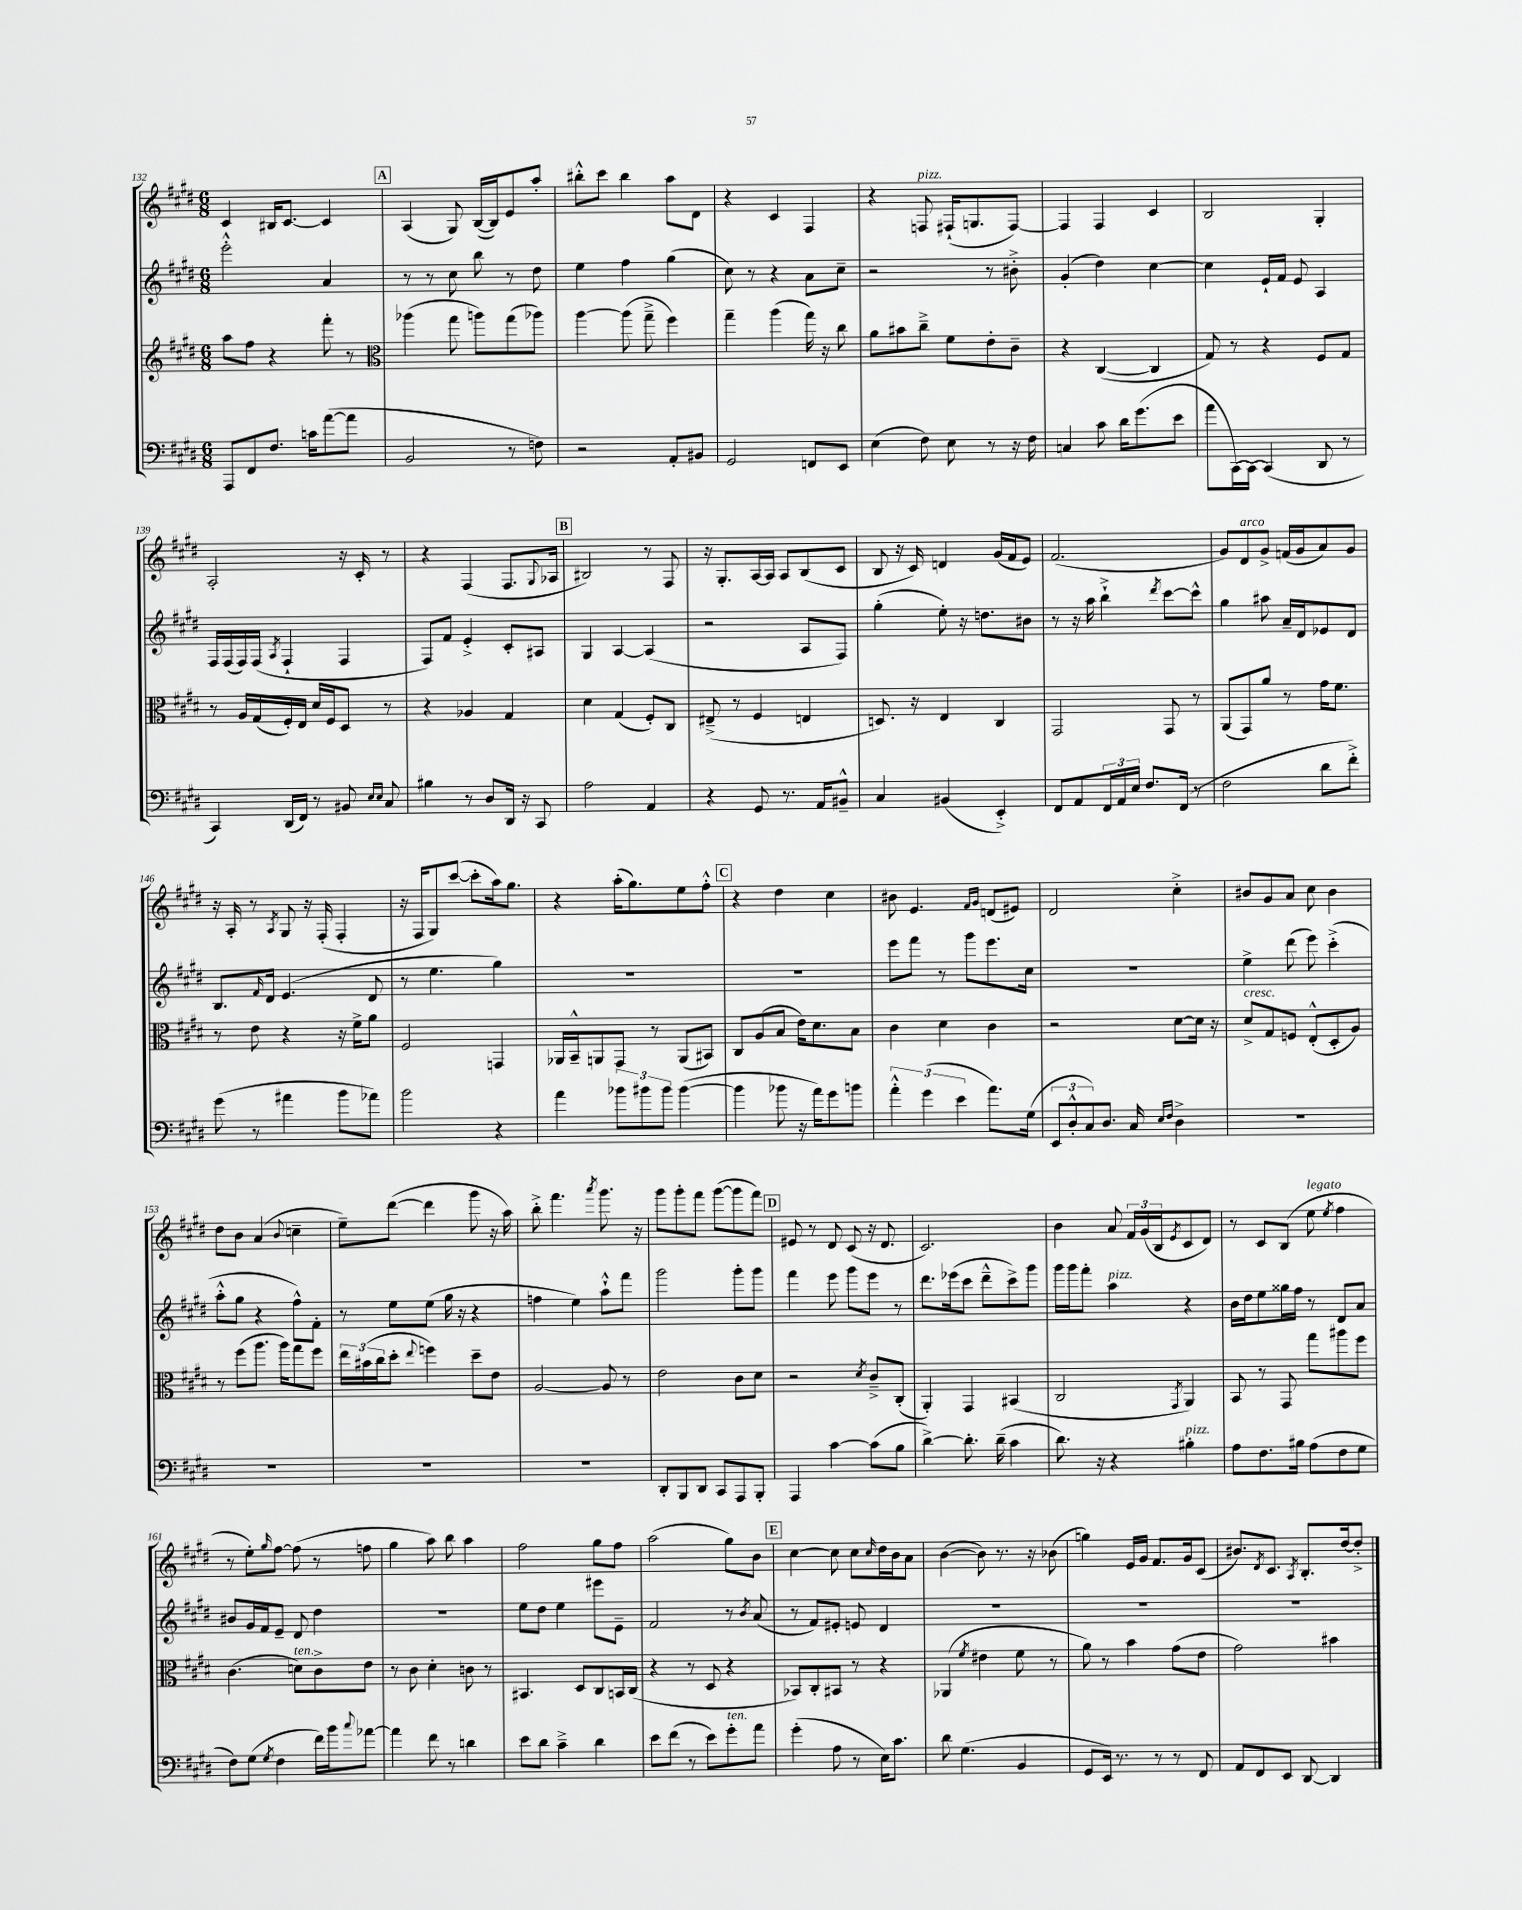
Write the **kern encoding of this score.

**kern	**kern	**kern	**kern
*part4	*part3	*part2	*part1
*staff4	*staff3	*staff2	*staff1
*clefF4	*clefG2	*clefG2	*clefG2
*k[f#c#g#d#]	*k[f#c#g#d#]	*k[f#c#g#d#]	*k[f#c#g#d#]
*M6/8	*M6/8	*M6/8	*M6/8
=132	=132	=132	=132
8AAA/L	8aa\L	2eee'^^\	4c#/
8FF#/	8ff#\J	.	.
8.F#/J	4r	.	16B#X/KL
.	.	.	[8.c#/J
16cn\KL	.	.	.
([8a\	8fff#'\	4a/	4c#/]
8a\J]	8r	.	.
!!LO:REH:place=s1:t=A
=133	=133	=133	=133
*	*clefC3	*	*
2BB/	(4aa-X\	8r	(4A/
.	.	8r	.
.	8gg#\	8cc#\	8G#/)
.	8aan\L)	8bb\	([16B/LL
.	.	.	16B/J])
8r	(8gg#\	8r	8e/
8Fn\)	8aa-X\J)	8dd#\	8aa'/J
=134	=134	=134	=134
2r	[4aa\	4ee\	8bb#X'^^\L
.	.	.	8ccc#\J
.	(8aa\]	4ff#\	4bb#\
.	8gg#~^\	.	.
8AA'/L	4ff#\)	(4gg#\	8aa\L
8BB#X/J	.	.	8d#\J
=135	=135	=135	=135
2GG#/	4gg#~\	8cc#\)	4r
.	.	8r	.
.	(4aa\	4r	4c#/
8FFn/L	16gg#\)	8a\L	4F#/
.	16r	.	.
8EE/J	8cc#\	8cc#~\J	.
=136	=136	=136	=136
(4E\	8a\L	2r	4r
.	8b#X\	.	.
!	!	!	!LO:TX:a:i:t=pizz.
8F#\)	8cc#~^\J	.	8Fn/
8E\	8f#\L	.	(16F#X`/KL
.	.	.	8.Gn/
8r	8e'\	8r	.
16r	8c#~\J	8b#X'^\	[8F#/J)
16F#\	.	.	.
=137	=137	=137	=137
4Cn/	4r	(4g#'/	4F#/]
8c#\	([4C#/	4dd#\)	4F#/
16d#\KL	.	.	.
(8.g#\	.	.	.
.	4C#/]	[4cc#\	4c#/
8e\J	.	.	.
=138	=138	=138	=138
8a\L	8G#/)	4cc#\]	2B/
[16CC#\L)	8r	.	.
16CC#\JJ_	.	.	.
(4CC#/]	4r	16e`/LL	.
.	.	16f#/JJ	.
.	.	8e/	.
8DD#/	8F#/L	4A/	4G#'/
8r	8G#/J	.	.
!!LO:LB:g=z
=139	=139	=139	=139
4CC#/)	8r	16F#/LL	2A'/
.	.	(16F#/	.
.	16A/LL	16F#/)	.
.	(16G#/	(16F#/JJ	.
.	.	8qA/	.
(16DD#/LL	16F#'/)	4F#`/	.
16FF#/JJ)	16E/JJ	.	.
8r	16d#/LL	.	.
.	16F#/J	.	.
8BB#X/	8D#/J	4F#/	16r
.	.	.	16c#'/
16qqE/LL	.	.	.
16qqE/JJ	.	.	.
8C#/	8r	.	8r
=140	=140	=140	=140
4B#X\	4r	8F#/L)	4r
.	.	8f#/J	.
8r	4A-X/	4e'^/	(4F#/
8D#/L	.	.	.
16DD#/Jk	4G#/	8c#'/L	8.F#/L
16r	.	.	.
8CC#/	.	8A#X/J	.
.	.	.	8qqG#/
.	.	.	16A-X/Jk
!!LO:REH:place=s1:t=B
=141	=141	=141	=141
2A\	4d#\	4G#/	2B#X/)
.	(4G#/	[4A/	.
4AA/	8F#'/L)	(4A/]	8r
.	8C#/J	.	8F#/
=142	=142	=142	=142
4r	(8E#X~^/	2r	16r
.	.	.	8.G#'/L
.	8r	.	.
8GG#/	4F#/	.	[16A/L
.	.	.	16A/JJ]
8.r	.	.	8A/L
.	4En/	8A/L	(8B/
16AA/KL	.	.	.
8BB#X~^^/J	.	8F#/J)	8c#/J
=143	=143	=143	=143
4C#/	8.Dn/)	(4gg#'\	8B/
.	.	.	16r
.	16r	.	16c#/)
(4BB#X/	4E/	8ee'\)	4dn/
.	.	16r	.
.	.	8.ddn\L	.
4EE'^/)	4C#/	.	(16g#/LL
.	.	.	16f#/J
.	.	8b#X\J	8e/J)
=144	=144	=144	=144
8FF#/L	2GG#/	8r	(2.f#/
8AA/	.	16r	.
.	.	16aa\	.
24FF#/L	.	4bb`^\	.
24AA/	.	.	.
24E/JJ	.	.	.
8.F#/L	.	.	.
.	.	8qddd#/	.
.	8GG#/	[8ccc#\L	.
(16FF#/Jk	.	.	.
8r	8r	8ccc#^^\J]	.
=145	=145	=145	=145
2F#\	(8AA/L	4gg#\	8g#/L)
!	!	!	!LO:TX:a:i:t=arco
.	8GG#/)	.	8d#/
.	8a/J	8aa#X\	8g#^/J
.	8r	16a~/LL	(16fn/LL
.	.	16d#/J	16g#/J
8d#\L	16g#\KL	8e-X/	8a/)
.	8.f#\J	.	.
8f#'^\J)	.	8d#/J	8g#/J
!!LO:LB:g=z
=146	=146	=146	=146
(8g#\	8r	8.B/L	16r
.	.	.	16A'/
8r	8e\	.	8r
.	.	16qqf#/	.
.	.	16d#/Jk	.
.	.	.	8qA/
4a#X\	4r	(4.e/	8G#/
.	.	.	16r
.	.	.	(16F#'/
8b\L	16r	.	4F#'/
.	16f#^\KL	.	.
8a-X\J)	8a\J	8d#/	.
=147	=147	=147	=147
2b\	2F#/	8r	16r
.	.	.	16F#/KL
.	.	4.ee\	8G#/)
.	.	.	([8ccc#/J
.	.	.	8ccc#'\L]
4r	4GGn/	4gg#\)	16aa\k)
.	.	.	8.gg#\J
=148	=148	=148	=148
4a\	16AA-X/LL	2.r	4r
.	16BB~^^/J	.	.
.	8AAn/	.	.
12b-X\L	8GG#/J	.	(16aa'\KL
.	.	.	8.gg#\)
12b#X\	.	.	.
.	8r	.	.
12b#\J	.	.	.
([4b#\	(8AA/L	.	8ee\
.	8BB#X/J)	.	8ff#'^^\J
!!LO:REH:place=s1:t=C
=149	=149	=149	=149
4b#\]	8C#/L	2.r	4r
.	(8A/	.	.
8b-X\	8B/J	.	4dd#\
16r	16e\KL)	.	.
16a\KL)	8.d#\	.	.
8g#\	.	.	4cc#\
8bn\J	8B\J	.	.
=150	=150	=150	=150
6a'^^\	4c#\	8eee\L	8b#X\
.	.	8fff#\J	4.e/
(6g#\	.	.	.
.	4d#\	8r	.
6e\	.	.	.
.	.	8ggg#\L	.
.	.	.	16qqf#/LL
.	.	.	16qqg#/JJ
8.a\L)	4c#\	8.eee\	(8dn/L
.	.	.	8e#X/J)
(16G#\Jk	.	16cc#\Jk	.
=151	=151	=151	=151
12EE/L	2r	2.r	2d#/
12D#'^^/	.	.	.
12C#/)	.	.	.
8.D#/J	.	.	.
16C#/	.	.	.
16qqE/LL	.	.	.
16qqF#/JJ	.	.	.
4D#^\	[8d#\L	.	4cc#'^\
.	16d#\Jk]	.	.
.	16r	.	.
=152	=152	=152	=152
!	!LO:TX:a:i:t=cresc.	!	!
2.r	8d#^/L	4ee^\	8b#X/L
.	8G#/	.	8g#/
.	8Fn/J	(8ddd#\	8a/J
.	(8E'^^/L	8eee\)	8cc#\
.	8D#'/	(4ccc#'^\	4b#\
.	8A/J)	.	.
!!LO:LB:g=z
=153	=153	=153	=153
2.r	8r	8aa'^^\L	8dd#\L
.	(8ff#\L	8gg#\J	8b\J
.	8.aa\J	4r	(4a/
.	16aa\KL)	.	.
.	.	.	8qqb/
.	8gg#\	8ff#^^\L)	4ccn~\
.	8ff#\J	8f#'\J	.
=154	=154	=154	=154
2.r	24ee\LL	8r	8ee~\L)
.	(24b#X\	.	.
.	24cc#\J	.	.
.	8dd#'\J	8ee\L	([8ddd#\J
.	8qqee/	.	.
.	4ffn\)	(8ee\J	4ddd#\]
.	.	16gg#\	.
.	.	16r	.
.	8dd#~\L	4r	8ggg#\
.	8e\J	.	16r
.	.	.	16aa\)
=155	=155	=155	=155
2.r	[2A/	4ffn\	8bb'^\
.	.	.	4.fff#\
.	.	4ee\)	.
.	.	.	8qaaa/
.	8A/]	8aa`^^\L	8.ggg#\
.	8r	8fff#\J	.
.	.	.	16r
=156	=156	=156	=156
8DD#'/L	2e\	2ggg#\	8ggg#\L
8BBB/	.	.	8ggg#'\
8DD#/J	.	.	8fff#\J
8CC#/L	.	.	([8ggg#\L
8AAA/	8c#\L	8ggg#'\L	8ggg#\]
8BBB'/J	8d#\J	8ggg#\J	8fff#\J)
!!LO:REH:place=s1:t=D
=157	=157	=157	=157
4AAA/	2r	4fff#\	8e#X/
.	.	.	8r
[4c#\	.	8eee\	8d#/
.	.	8ggg#\L	(8c#/
.	8qd#/	.	.
(8c#\L]	8c#~^/L	8eee\J	16r
.	.	.	8.d#/
8B\J	(8C#'/J	8r	.
=158	=158	=158	=158
[4d#^\)	4AA'/)	8.ddd#\L	2.c#/)
.	.	(16eee-X\k	.
8.d#'\]	4GG#/	8ccc#\J	.
.	.	8ddd#~^^\L	.
(16d#~\	.	.	.
4c#\	(4BB#X/	8ccc#^\)	.
.	.	8ggg#\J	.
=159	=159	=159	=159
8.d#\)	2C#/	16ggg#\LL	4b\
.	.	16ggg#\J	.
.	.	8fff#'\J	.
16r	.	.	.
!	!	!LO:TX:a:i:t=pizz.	!
4r	.	4aa\	8a/
.	.	.	24f#/LL
.	.	.	(24g#/
.	.	.	24B/J
.	8qGG#/	.	8qe/
!LO:TX:a:i:t=pizz.	!	!	!
4B#X'\	4AA/)	4r	8c#/
.	.	.	8d#/J)
=160	=160	=160	=160
8A\L	8BB/	16b\LL	8r
.	.	16dd#\J	.
8.F#\	8r	8ee\	8c#/L
.	8GG#/	16gg##X\L	(8B/J
16B#X\Jk	.	16ff#\JJ	.
!	!	!	!LO:TX:a:i:t=legato
(8A\L	8gg#\L	8r	8ee\
.	.	.	8qee/
8F#\	8aa#X\	8d#/L	4ff#\
8G#\J	8ff#\J	8a/J	.
!!LO:LB:g=z
=161	=161	=161	=161
8F#\L)	(4.c#\	8b#X/L	8r
(8G#\J	.	16g#/L	8ee'\L)
.	.	16f#/J	.
8qG#/	.	.	16qqgg#/
4F#\	.	8e~/J	[8ff#\J
!	!LO:TX:a:i:t=ten.	!	!
.	8dn\L)	8d#/	(8ff#\]
16f#\LL)	8c#^\	4dd#\	8r
16b\J	.	.	.
8qqcc#/	.	.	.
[8a-X\J	8e\J	.	8ffn\
=162	=162	=162	=162
4a-\]	8r	2.r	4gg#\
.	8c#\	.	.
8f#\	4d#'\	.	8aa\)
8r	.	.	8bb\
4dn\	8cn\	.	4aa\
.	8r	.	.
=163	=163	=163	=163
8e\L	4.BB#X/	8ee\L	2ff#\
8d#\J	.	8dd#\J	.
4c#~^\	.	4ee\	.
.	8D#/L	.	.
4d#\	8C#/	8eee#X\L	8gg#\L
.	16BBn/L	8e~\J	8ff#\J
.	(16C#/JJ	.	.
=164	=164	=164	=164
8e\L	4r	2f#/	(2aa\
(8f#\J	.	.	.
8r	8r	.	.
8e\L)	8D#/	.	.
!LO:TX:a:i:t=ten.	!	!	!
8g#'\	4r	8r	8gg#\L)
.	.	8qb/	.
8a\J	.	(8a/	8b\J
!!LO:REH:place=s1:t=E
=165	=165	=165	=165
(4g#'\	8BB-X/L)	8r	[4cc#\
.	8C#'/	8f#/L)	.
8A\	8BB#X/J	8e#X'/J	8cc#\]
8r	8r	8en/	8cc#\L
.	.	.	16qqcc#/
16E\KL)	4r	4d#/	16dd#\L
8.c#\J	.	.	16b\J
.	.	.	8a\J
=166	=166	=166	=166
8d#\	(4AA-X/	2.r	([4b\
(4.G#\	.	.	.
.	8qf#/	.	.
.	4e#X\	.	8b\])
.	.	.	8.r
4BB/	8f#\	.	.
.	.	.	16r
.	8r	.	(8b-X\
=167	=167	=167	=167
8GG#/L	8a\)	2.r	4ggn\)
16EE/Jk)	8r	.	.
8.r	.	.	.
.	4b\	.	16e/LL
.	.	.	16g#/JJ
8r	.	.	8.f#/L
8r	(8g#\L	.	.
.	.	.	16g#/k
8FF#/	8e\J	.	(8c#/J
=168	=168	=168	=168
8AA/L	2g#\)	2.r	8.b#X/L)
8FF#/	.	.	.
.	.	.	8qd#/
.	.	.	8.c#/J
8EE/J	.	.	.
.	.	.	8qA/
[8DD#/	.	.	8.B'/L
4DD#/]	4b#X\	.	.
.	.	.	[16dd#/k
.	.	.	8dd#'^/J]
==	==	==	==
*-	*-	*-	*-
